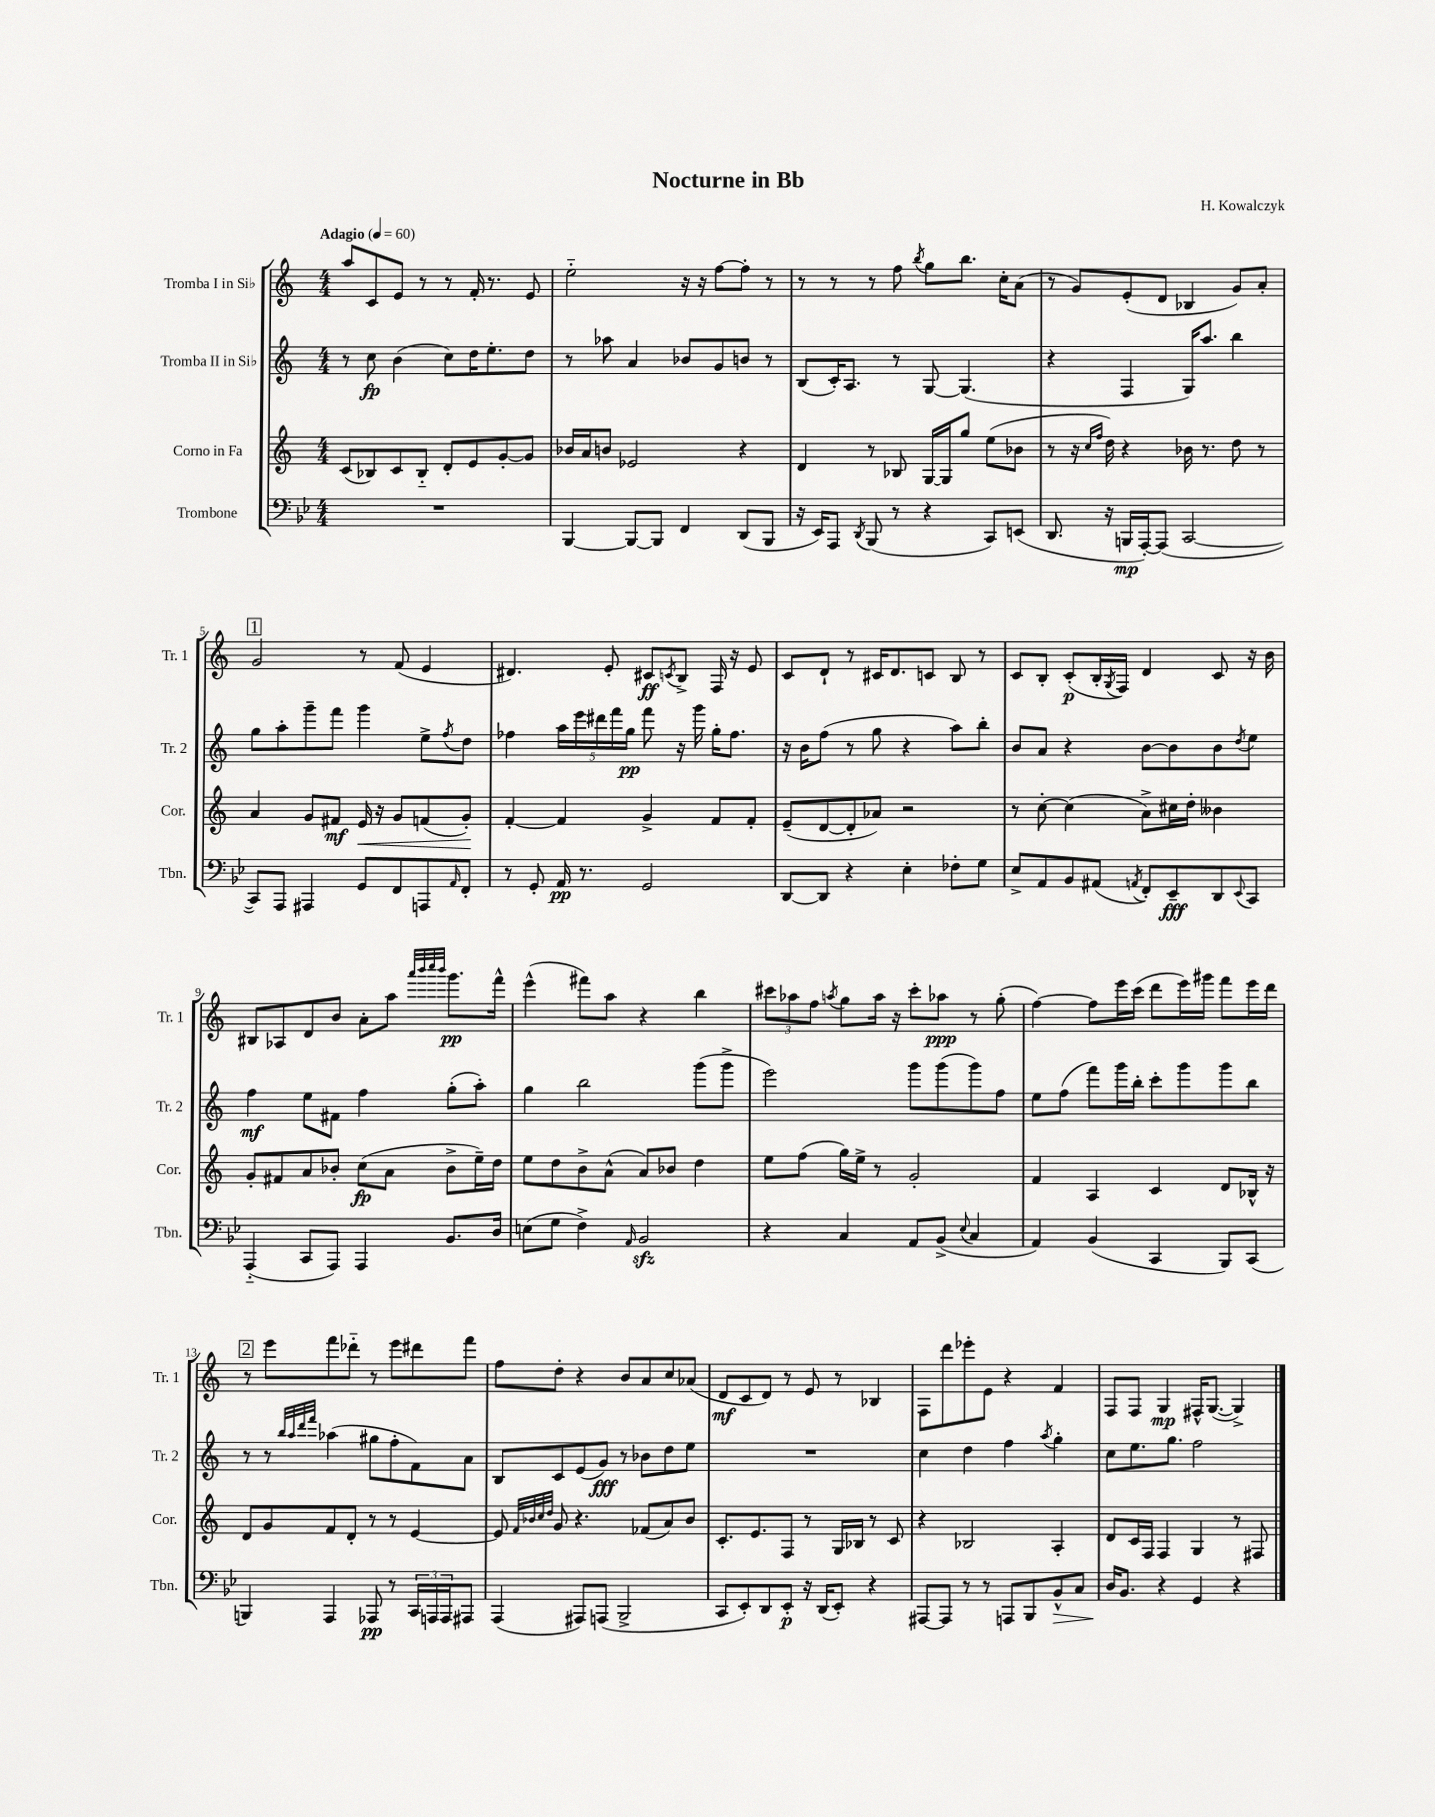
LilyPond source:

\header { title = "Nocturne in Bb" composer = "H. Kowalczyk" }
<<
\new StaffGroup <<
\new Staff = "s0" \with { instrumentName = "Tromba I in Sib" shortInstrumentName = "Tr. 1" } {
    \clef treble \key c \major \numericTimeSignature \time 4/4 \tempo "Adagio" 4 = 60
    a''8 c'8 e'8 r8 r8 f'16-. r8. e'8 |
    e''2-_ r16 r16 f''8~ f''8-. r8 |
    r8 r8 r8 f''8 \acciaccatura { b''8 } g''8 b''8. c''16-. a'8( |
    r8 g'8) e'8-.( d'8 bes4 g'8) a'8-. |
    \mark \markup { \box "1" } g'2 r8 f'8( e'4 |
    dis'4.) e'8-. cis'8\ff \acciaccatura { c'8 } b8-> f16 r16 e'8 |
    c'8 d'8-! r8 cis'16 d'8. c'8 b8 r8 |
    c'8 b8-. c'8-.\p( b16-. \acciaccatura { g8 } f16) d'4 c'8 r16 b'16 |
    bis8 aes8 d'8 b'8 a'8-. a''8 \grace { a'''32 b'''32 c''''32 b'''32 } g'''8.\pp f'''16-^ |
    e'''4-^( fis'''8) a''8 r4 b''4 |
    \tuplet 3/2 { cis'''8 aes''8 f''8 } \acciaccatura { a''8 } g''8 a''16 r16 cis'''8-. aes''8\ppp r8 g''8-.( |
    f''4~) f''8 e'''16 c'''16( d'''8 e'''16) gis'''16 f'''8 e'''16 d'''16 |
    \mark \markup { \box "2" } r8 e'''8 f'''8 des'''8-_ r8 e'''8 dis'''8 f'''8 |
    f''8 d''8-. r4 b'8 a'8 c''8 aes'8( |
    d'8\mf c'8 d'8) r8 e'8 r8 bes4 |
    f8 d'''8 ees'''8-. e'8 r4 f'4 |
    f8 f8 g4\mp fis16-^ g8.~( g4->) \bar "|." |
}
\new Staff = "s1" \with { instrumentName = "Tromba II in Sib" shortInstrumentName = "Tr. 2" } {
    \clef treble \key c \major \numericTimeSignature \time 4/4
    r8 c''8\fp b'4( c''8) d''16 e''8.-. d''8 |
    r8 aes''8 a'4 bes'8 g'8 b'8 r8 |
    b8( c'16-.) a8. r8 g8~ g4.( |
    r4 f4 g16) a''8. b''4 |
    \mark \markup { \box "1" } g''8 a''8-. g'''8-- f'''8 g'''4 e''8-> \acciaccatura { f''8 } d''8 |
    fes''4 \tuplet 5/4 { a''16 e'''16 dis'''16 f'''16 g''16\pp } f'''8 r16 g'''16 g''16-. fes''8. |
    r16 b'16 f''8( r8 g''8 r4 a''8) b''8-. |
    b'8 a'8 r4 b'8~ b'8 b'8 \acciaccatura { d''8 } e''8 |
    f''4\mf e''8 fis'8 f''4 g''8-.( a''8-.) |
    g''4 b''2 g'''8( g'''8-> |
    e'''2) g'''8 g'''8( g'''8) f''8 |
    e''8 f''8( f'''8) g'''16 b''16-. c'''8-. g'''8 g'''8 b''8 |
    \mark \markup { \box "2" } r8 r8 \grace { b''32 a''32 d'''32 f'''32 } aes''4( gis''8 f''8-. f'8) a'8 |
    b8 c'8 e'8( g'8\fff) r8 bes'8 d''8 e''8 |
    R1 |
    c''4 d''4 f''4 \acciaccatura { a''8 } g''4-. |
    c''8 e''8. g''8. f''2 \bar "|." |
}
\new Staff = "s2" \with { instrumentName = "Corno in Fa" shortInstrumentName = "Cor." } {
    \clef treble \key c \major \numericTimeSignature \time 4/4
    c'8( bes8) c'8 bes8-_ d'8-. e'8 g'8~-. g'8 |
    bes'16 a'16 b'8 ees'2 r4 |
    d'4 r8 bes8 g16~ g16 g''8 e''8( bes'8 |
    r8 r16 \grace { c''16 f''16 } d''16) r4 bes'16 r8. d''8 r8 |
    \mark \markup { \box "1" } a'4 g'8 fis'8\mf e'16\< r16 g'8 f'8( g'8-.\!) |
    f'4~-. f'4 g'4-> f'8 f'8-. |
    e'8--( d'8~ d'8-. aes'8) r2 |
    r8 c''8~-. c''4( a'8->) cis''16 d''16-. beses'4 |
    g'8-. fis'8 a'8 bes'8-. c''8\fp( a'8 bes'8-> e''16--) d''16 |
    e''8 d''8 b'8-> a'8-^( a'8) bes'8 d''4 |
    e''8 f''8( g''16) e''16-> r8 g'2-. |
    f'4 a4 c'4 d'8 bes16-^ r16 |
    \mark \markup { \box "2" } d'8 g'8 f'8 d'8-. r8 r8 e'4~ |
    e'8 \grace { f'32 bes'32 c''32 d''32 } g'8 r4. fes'8( a'8) bes'8 |
    c'8.-. e'8. f8 r8 g16 bes16 r8 c'8 |
    r4 bes2 a4-. |
    d'8 c'16 f16 f4 g4 r8 fis8 \bar "|." |
}
\new Staff = "s3" \with { instrumentName = "Trombone" shortInstrumentName = "Tbn." } {
    \clef bass \key bes \major \numericTimeSignature \time 4/4
    R1 |
    bes,,4~ bes,,8~ bes,,8 f,4 d,8( bes,,8 |
    r16 ees,16) a,,8 \acciaccatura { d,8 } bes,,8( r8 r4 c,8) e,8( |
    d,8. r16 b,,16\mp a,,16~-.) a,,8( c,2~ |
    \mark \markup { \box "1" } c,8) a,,8 ais,,4 g,8 f,8 a,,8 \grace { a,16 } f,8-. |
    r8 g,8-. a,16\pp r8. g,2 |
    d,8~ d,8 r4 ees4-. fes8-. g8 |
    ees8-> a,8 bes,8 ais,8( \acciaccatura { a,8 } f,8-.) ees,8--\fff d,8 \appoggiatura { ees,8 } c,8 |
    a,,4-_( c,8 a,,8) a,,4 bes,8. d16 |
    e8( g8 f4->) \grace { a,16 } bes,2\sfz |
    r4 c4 a,8 bes,8->( \appoggiatura { ees8 } c4 |
    a,4) bes,4( c,4 bes,,8) c,8( |
    \mark \markup { \box "2" } b,,4) a,,4 aes,,8\pp r8 \tuplet 3/2 { c,16 a,,16 a,,16 } ais,,8 |
    a,,4( ais,,8) a,,8( bes,,2-> |
    c,8 ees,8-.) d,8 ees,8-.\p r16 d,16( ees,8-.) r4 |
    ais,,8~ ais,,8 r8 r8 a,,8 bes,,8 bes,8-^\> c8 |
    d16\! bes,8. r4 g,4 r4 \bar "|." |
}
>>
>>
